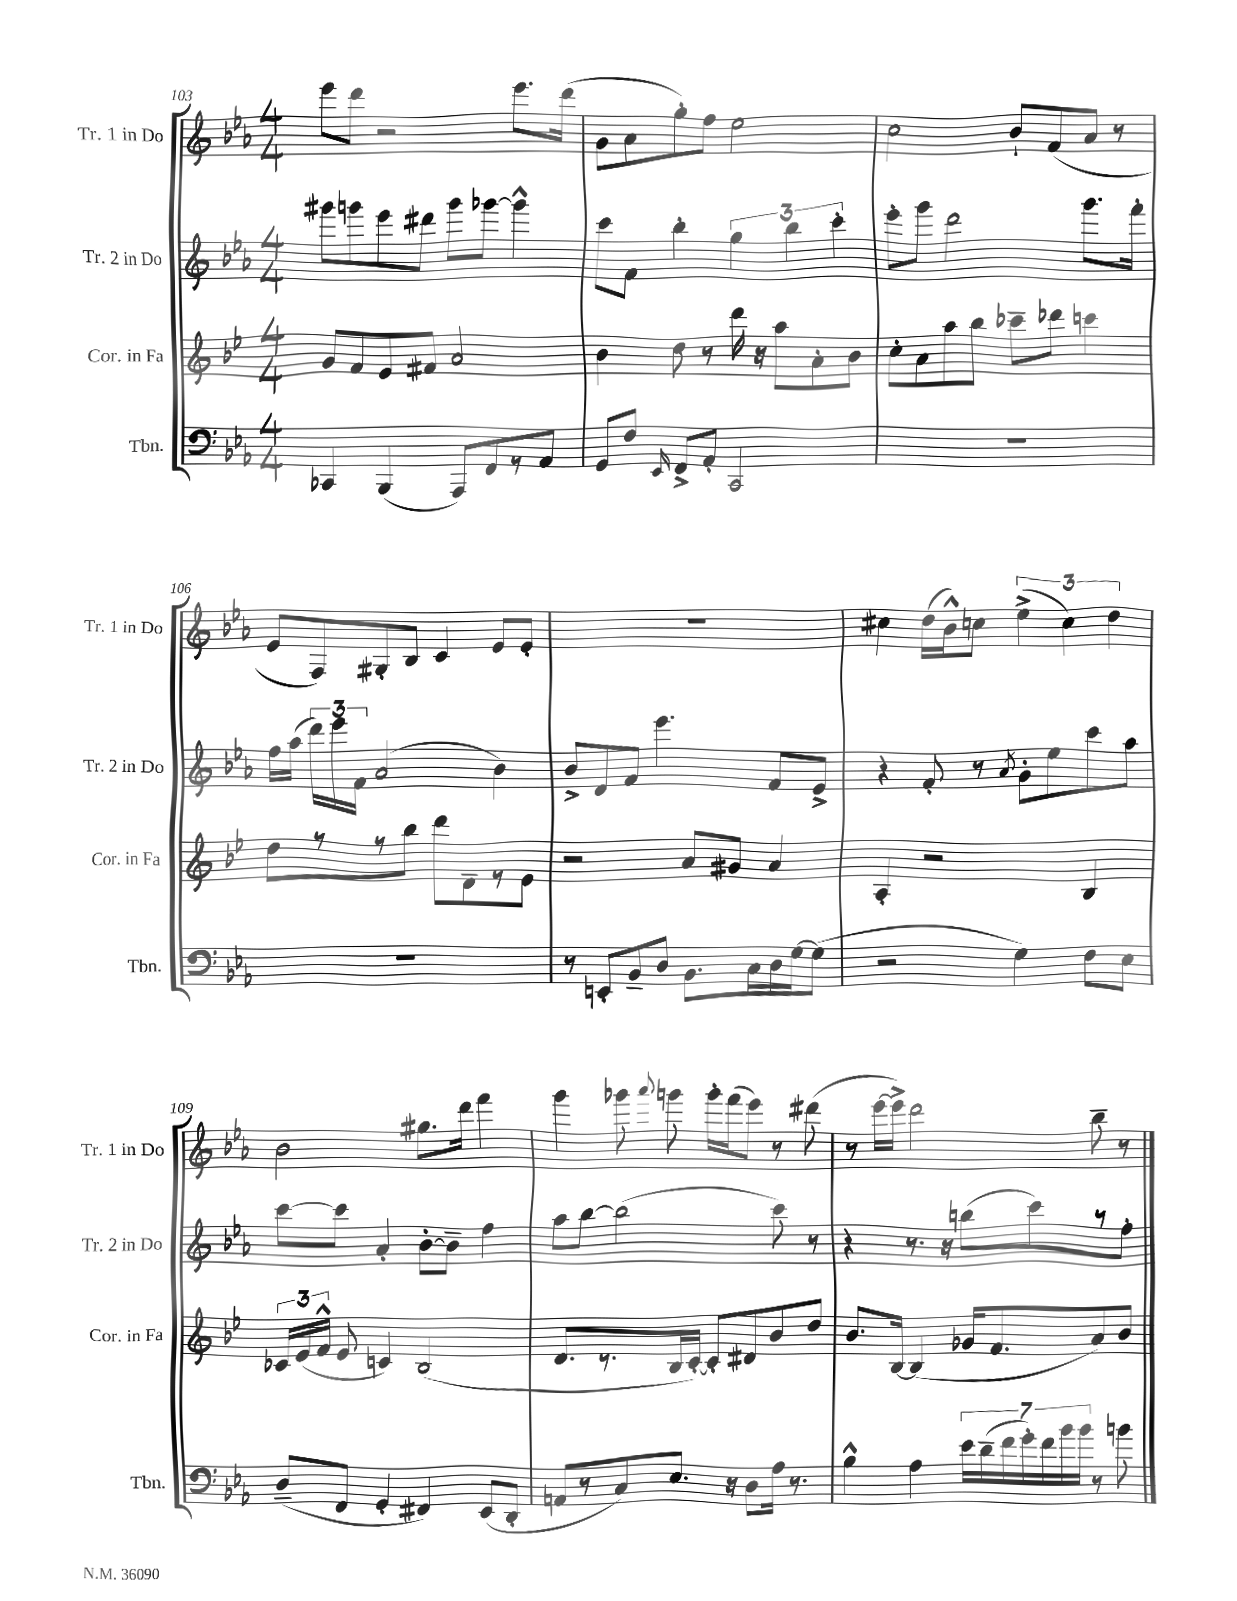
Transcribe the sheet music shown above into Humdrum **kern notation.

**kern	**kern	**kern	**kern
*part4	*part3	*part2	*part1
*staff4	*staff3	*staff2	*staff1
*I"Tbn.	*I"Cor. in Fa	*I"Tr. 2 in Do	*I"Tr. 1 in Do
*I'Tbn.	*I'Cor. in Fa	*I'Tr. 2 in Do	*I'Tr. 1 in Do
*clefF4	*clefG2	*clefG2	*clefG2
*k[b-e-a-]	*k[b-e-]	*k[b-e-a-]	*k[b-e-a-]
*M4/4	*M4/4	*M4/4	*M4/4
=103	=103	=103	=103
4CC-X/	8g/L	8ggg#X\L	8eee-\L
.	8f/	8gggn\	8ddd\J
(4BBB-/	8e-/	8eee-\	2r
.	8f#X/J	8ddd#X\J	.
8AAA-/L)	2a/	8ggg\L	.
8FF/	.	[8ggg-X\J	.
8r	.	4ggg-^^\]	8.eee-\L
8AA-/J	.	.	.
.	.	.	(16ddd\Jk
=104	=104	=104	=104
8GG/L	4b-\	8ccc\L	8g\L
8F/J	.	8f\J	8a-\
16qqEE-/	.	.	.
8FF^/L	8dd\	4bb-'\	8gg'\)
8AA-'/J	8r	.	8ff\J
2CC/	16ddd\	6gg\	2ee-\
.	16r	.	.
.	8aa\L	.	.
.	.	6bb-\	.
.	8a'\	.	.
.	.	6ccc'\	.
.	8b-\J	.	.
=105	=105	=105	=105
1r	8cc'\L	8eee-'\L	2cc\
.	8a\	8ggg\J	.
.	8aa\	2ddd\	.
.	8bb-\J	.	.
.	8ccc-X~\L	.	8b-`/L
.	8ddd-X\J	.	(8f/
.	4cccn\	8.ggg\L	8a-/J
.	.	.	8r
.	.	16fff'\Jk	.
!!LO:LB:g=z
=106	=106	=106	=106
1r	8dd\L	16ff\LL	8e-/L
.	.	(16aa-\JJ	.
.	8r	24ddd\LL)	8F/)
.	.	24eee-\	.
.	.	24f\JJ	.
.	8r	(2a-/	8G#X'/
.	8bb-\J	.	8B-/J
.	8ddd\L	.	4c/
.	8d~\	.	.
.	8r	4b-\)	8e-/L
.	8e-\J	.	8e-'/J
=107	=107	=107	=107
8r	2r	8b-^/L	1r
8EEn'/L	.	8d/	.
8BB-~/	.	8f/J	.
8D/J	.	4.eee-\	.
8.BB-\L	8a/L	.	.
.	8g#X/J	.	.
16C\L	.	.	.
16D\	4a/	8f/L	.
[16G\J	.	.	.
(8G\J]	.	8e-^/J	.
=108	=108	=108	=108
2r	4A'/	4r	4cc#X\
.	2r	8f'/	(16dd\LL
.	.	.	16b-^^\J)
.	.	8r	8ccn\J
.	.	8qa-/	.
4G\)	.	8g'\L	(6ee-^\
.	.	8ee-\	.
.	.	.	6cc\)
8F\L	4B-/	8ccc\	.
.	.	.	6dd\
8E-\J	.	8aa-\J	.
!!LO:LB:g=z
=109	=109	=109	=109
(8D~/L	24c-X/LL	[8ccc\L	2b-\
.	(24e-/	.	.
.	24f^^/JJ	.	.
8FF/J	8e-/	8ccc\J]	.
4GG'/	4cn/)	4a-'/	.
4FF#X/)	(2B-/	[8b-'\L	8.gg#X\L
.	.	8b-~\J]	.
.	.	.	16ddd\Jk
(8EE-/L	.	4ff\	4fff\
8DD'/J	.	.	.
=110	=110	=110	=110
8AAn/L	8.d/L	8aa-\L	4ggg\
8r	.	[8bb-\J	.
.	8.r	.	.
8C/)	.	(2bb-\]	8ggg-X\
.	.	.	8qqaaa-/
8.E-/J	16B-/L	.	8gggn\
.	[16c'/JJ)	.	.
.	8c'/L]	.	16ggg'\LL
16r	.	.	(16fff\J
8D\L	8d#X/	.	8eee-\J)
16A-\Jk	8b-/	8ccc\)	8r
8.r	.	.	.
.	8dd/J	8r	(8ddd#X\
=111	=111	=111	=111
4B-^^\	8.b-/L	4r	8r
.	.	.	[16eee-\LL
.	[16B-/Jk	.	16eee-^\JJ])
4A-\	(4B-/]	8.r	2ddd\
.	.	16r	.
28e-\LL	16g-X/KL	(8bbn\L	.
(28d~\	.	.	.
.	8.f/	.	.
28f\	.	.	.
28g'\)	.	.	.
.	.	8ccc\)	.
28f\	.	.	.
28b-\	.	.	.
28b-\JJ	.	.	.
8r	8a/)	8r	8bb-~\
8bn\	8b-/J	8ff'\J	8r
==	==	==	==
*-	*-	*-	*-
